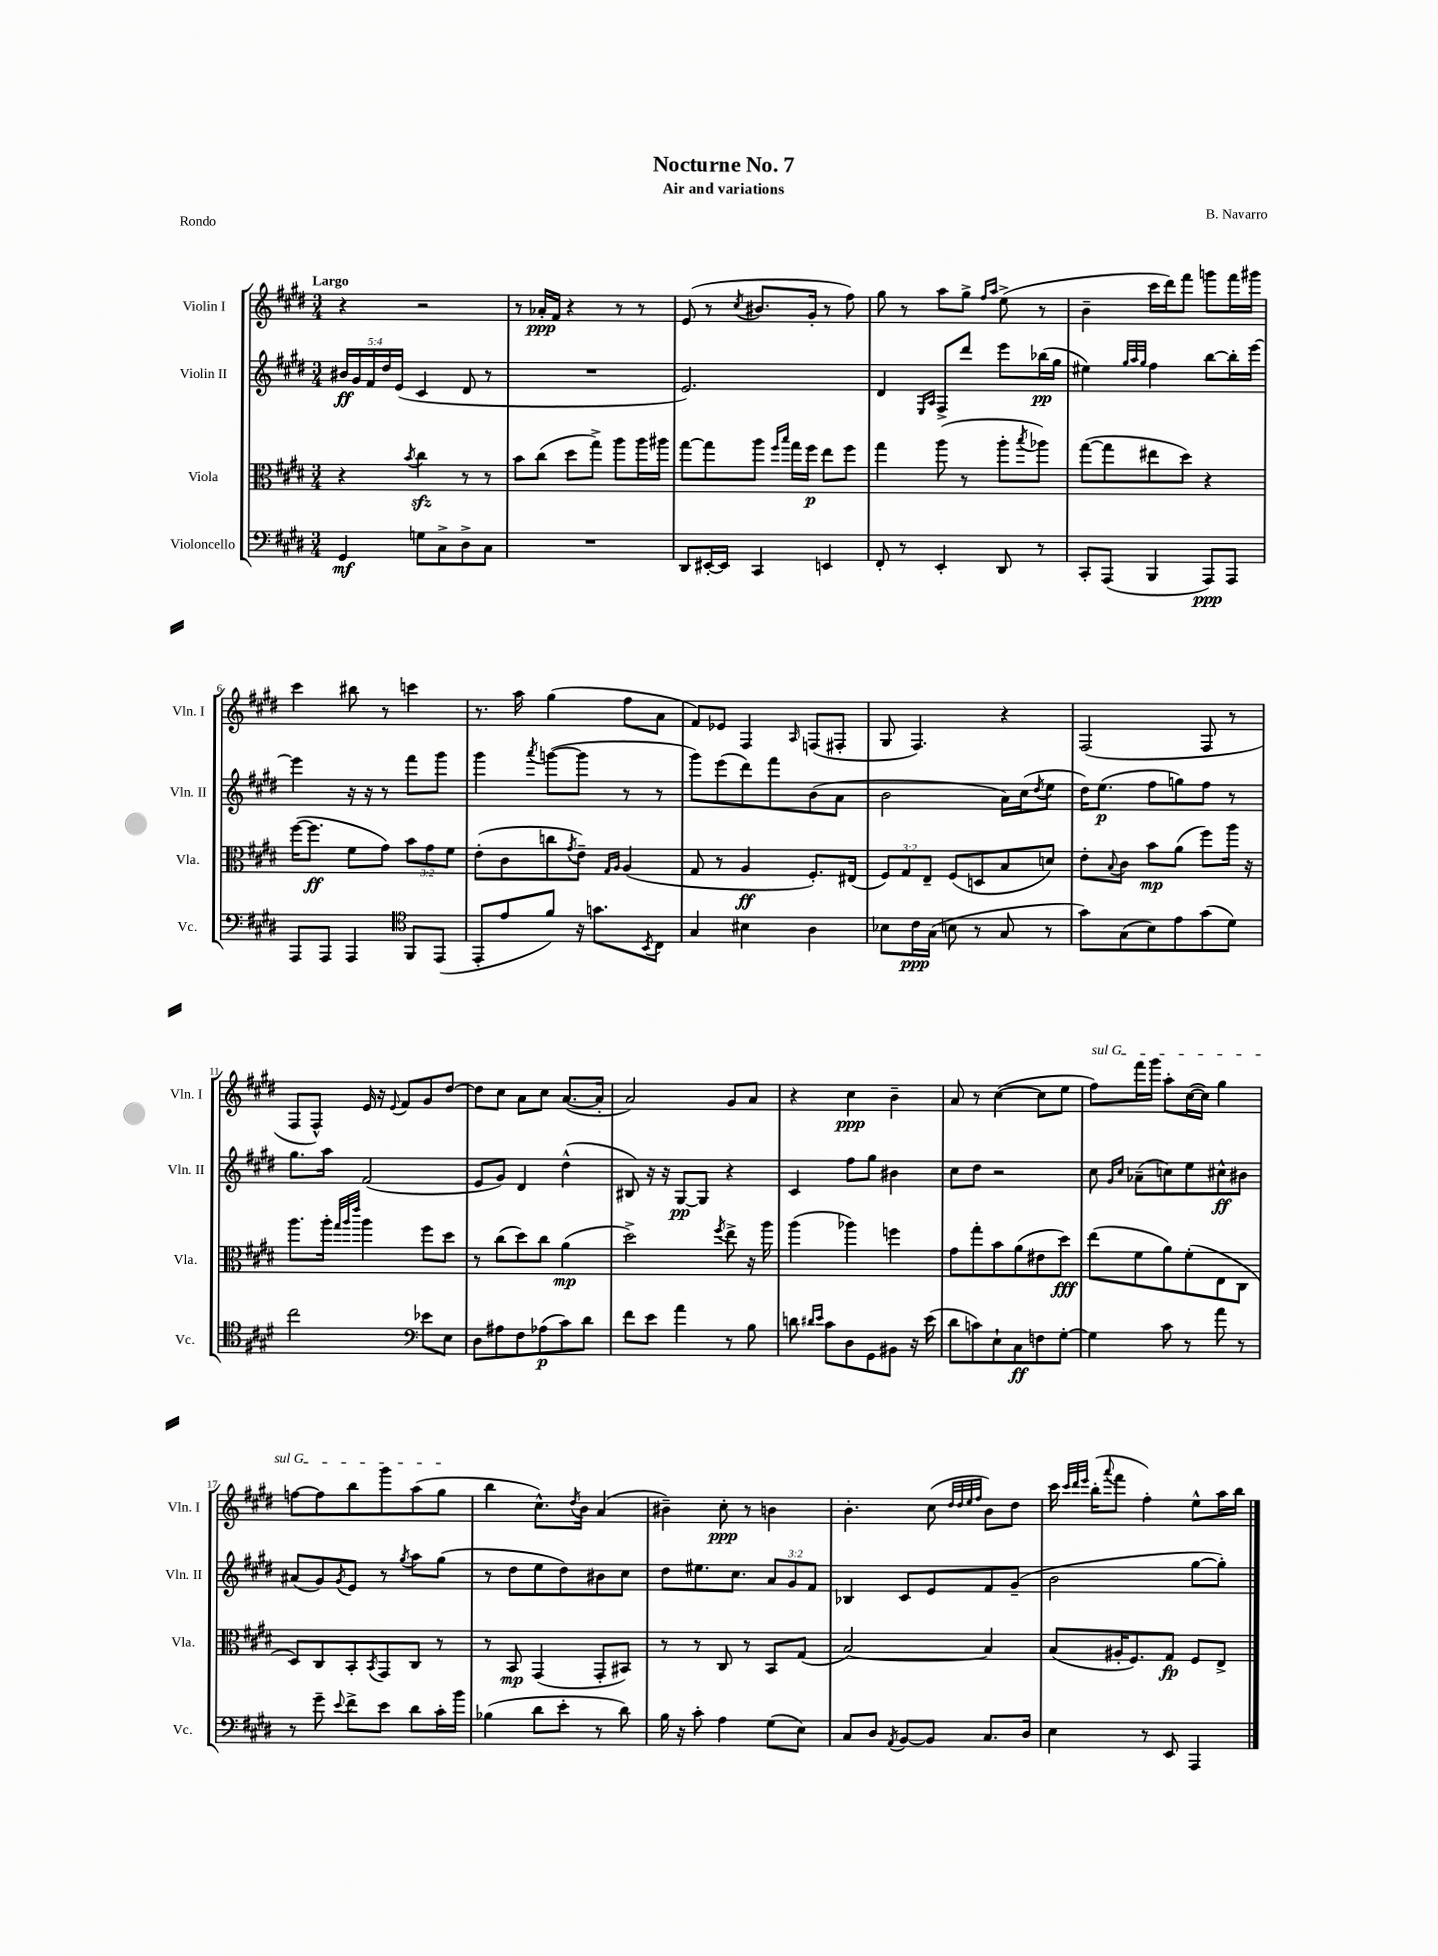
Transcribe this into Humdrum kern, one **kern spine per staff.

**kern	**kern	**kern	**kern
*staff4	*staff3	*staff2	*staff1
*clefF4	*clefC3	*clefG2	*clefG2
*k[f#c#g#d#]	*k[f#c#g#d#]	*k[f#c#g#d#]	*k[f#c#g#d#]
*M3/4	*M3/4	*M3/4	*M3/4
4GG#	4r	20b#	4r
.	.	20g#	.
.	.	20f#	.
.	.	20dd#	.
.	.	(20e	.
.	8qb	.	.
8G	4cc#	4c#	2r
8C#^	.	.	.
8D#^	8r	8d#	.
8C#	8r	8r	.
=	=	=	=
2.r	8b	2.r	8r
.	(8cc#	.	16a-'
.	.	.	16f#
.	8dd#	.	4r
.	8gg#^)	.	.
.	8aa	.	8r
.	16aa	.	8r
.	16aa#	.	.
=	=	=	=
8DD#	[8gg#	2.e)	(8e
[16EE#'	8gg#]	.	8r
16EE#]	.	.	.
.	.	.	8qcc#
4CC#	8aa	.	8.b#
.	16qqff#	.	.
.	16qqbb	.	.
.	16gg#	.	.
.	16ff#	.	16g#'
4EE	8ee	.	8r
.	8ff#	.	8ff#)
=	=	=	=
8FF#'	4gg#	4d#	8gg#
8r	.	.	8r
.	.	16qqE	.
.	.	16qqA	.
4EE'	(8aa	8F#^	8aa
.	8r	8ddd#	8gg#^
.	.	.	16qqff#
.	.	.	16qqaa
8DD#	8aa'	8eee	(8ee^
.	8qbb	.	.
8r	8aa-)	(16bb-	8r
.	.	16gg#	.
=	=	=	=
8CC#'	([8gg#	4ee#)	4b~
(8AAA	8gg#]	.	.
.	.	32qqgg#	.
.	.	32qqaa	.
.	.	32qqgg#	.
4BBB	8ee#	4ff#	16ccc#
.	.	.	16ddd#)
.	8dd#)	.	8fff#
8AAA)	4r	[8bb	8ggg
8AAA	.	16bb']	16fff#
.	.	[16eee	16ggg#
=	=	=	=
8AAA	([16ff#	4eee]	4ccc#
.	8.ff#]	.	.
8AAA	.	.	.
4AAA	8f#	16r	8bb#
.	.	16r	.
.	8g#)	8r	8r
*clefC4	*	*	*
8FF#	12b	8fff#	4ccc
.	12g#	.	.
(8EE	.	8ggg#	.
.	12f#	.	.
=	=	=	=
8EE'	(8e'	4ggg#	8.r
8e	8c#	.	.
.	.	.	16aa
.	.	8qaaa	.
8f#)	8cc	([8ggg	(4gg#
.	8qg#	.	.
16r	8e~)	8ggg]	.
8.g	.	.	.
.	16qqG#	.	.
.	16qqA	.	.
.	(4A	8r	8ff#
8qBB	.	.	.
8C#	.	8r	8a
=	=	=	=
4G#	8G#	8ggg#)	8f#)
.	8r	(8eee	8e-
4B#	4A	8ddd#)	4F#
.	.	8fff#	.
.	.	.	16qqA
4A	8.F#')	(8b	(8F
.	.	8a	8F#'
.	(16E#	.	.
=	=	=	=
8B-	12F#)	2b	8G#
.	12G#	.	.
16c#	.	.	4.F#)
.	12E~	.	.
(16G#	.	.	.
8B	(8F#	.	.
8r	8D	.	.
8G#	8B	16a)	4r
.	.	(16cc#	.
.	.	8qdd#	.
8r	8d)	8ee	.
=	=	=	=
8g#)	8e'	16dd#)	(2F#
.	.	(8.ee	.
.	8qqB	.	.
(8G#	8c#	.	.
8B)	8b	8ff#	.
8e	(8a	8gg)	.
(8g#	8ff#)	8ff#	8F#
8d#)	16aa	8r	8r
.	16r	.	.
=	=	=	=
2cc#	8.aa	8.gg#	8F#
.	.	.	8F#^^)
.	16aa'	16aa	.
.	32qqgg#	.	.
.	32qqaa	.	.
.	32qqeee	.	.
.	4aa	(2f#	16e
.	.	.	16r
.	.	.	8qqe
.	.	.	8f#
*clefF4	*	*	*
8e-	8ff#	.	8g#
8E	8dd#	.	[8dd#
=	=	=	=
8D#	8r	8e	8dd#]
8A#	(8cc#	8g#)	8cc#
8F#	8dd#)	4d#	8a
(8A-	8cc#	.	8cc#
8c#)	(4a	(4dd#^^	([8.a
8d#	.	.	.
.	.	.	16a']
=	=	=	=
8f#	2dd#^)	8B#)	2a)
8e	.	16r	.
.	.	16r	.
4a	.	[8G#	.
.	.	8G#]	.
.	8qff#	.	.
8r	8ee^	4r	8g#
8B	16r	.	8a
.	16aa	.	.
=	=	=	=
8d	(4aa	4c#	4r
16qqd#	.	.	.
16qqe	.	.	.
8c#	.	.	.
8D#	4aa-)	8ff#	4cc#
8GG#	.	8gg#	.
8BB#	4ff	4b#	4b~
16r	.	.	.
(16e	.	.	.
=	=	=	=
8d#	8g#	8cc#	8a
8c)	8gg#'	8dd#	8r
8E`	8b	2r	([4cc#
8C#	(8a	.	.
8F	8e#	.	8cc#]
[8G#'	8dd#)	.	8ee
=	=	=	=
4G#]	(8ee	8cc#	8ff#)
.	.	16qqg#	.
.	.	16qqcc#	.
.	8f#	(8a-~	16fff#
.	.	.	16ggg#
8c#	8a)	8cc)	8aa'
8r	(8f#'	8ee	([16cc#
.	.	.	16cc#])
8a	8E	8cc#^^	4gg#
8r	8C#	8b#	.
=	=	=	=
8r	8D#)	(8a#	[8ff
8g#~	8C#	8g#)	8ff]
8qqe	.	8qg#	.
8f#^	8BB'	8e	8bb
.	8qBB	.	.
8e	8GG#	8r	8ggg#
.	.	8qgg#	.
8d#	8C#	8aa	(8aa
16c#'	8r	(8gg#	8gg#
16b	.	.	.
=	=	=	=
(4B-	8r	8r	4bb
.	8BB	8dd#	.
8d#	(4GG#	8ee	8.cc#^^)
8e'	.	8dd#)	.
.	.	.	8qdd#
.	.	.	16b
8r	8GG#'	8b#	(4a
8d#)	8BB#)	8cc#	.
=	=	=	=
16B	8r	8dd#	4b#~)
16r	.	.	.
8c#'	8r	8.ee#	.
4A	8C#	.	8cc#'
.	.	8.cc#	.
.	8r	.	8r
(8G#	8BB	12a	4b
.	.	12g#	.
8E)	(8G#	.	.
.	.	12f#	.
=	=	=	=
8C#	[2B)	4B-	4.b'
8D#	.	.	.
8qAA	.	.	.
[8BB	.	8c#	.
8BB]	.	8e	(8cc#
.	.	.	32qqdd#
.	.	.	32qqdd#
.	.	.	32qqee
.	.	.	32qqff#
8.C#	4B]	8f#	8b)
.	.	(8g#~	8dd#
16D#	.	.	.
=	=	=	=
4E	(8B	2b	16ccc#
.	.	.	32qqccc#
.	.	.	32qqddd#
.	.	.	32qqeee
.	.	.	(16bb'
.	.	.	8qqaaa
.	16A#'	.	8fff#
.	8.F#)	.	.
8r	.	.	4ff#')
8EE	8G#	.	.
4AAA	8F#	[8gg#	8ee^^
.	8E^	8gg#'])	16aa
.	.	.	16bb
==	==	==	==
*-	*-	*-	*-
